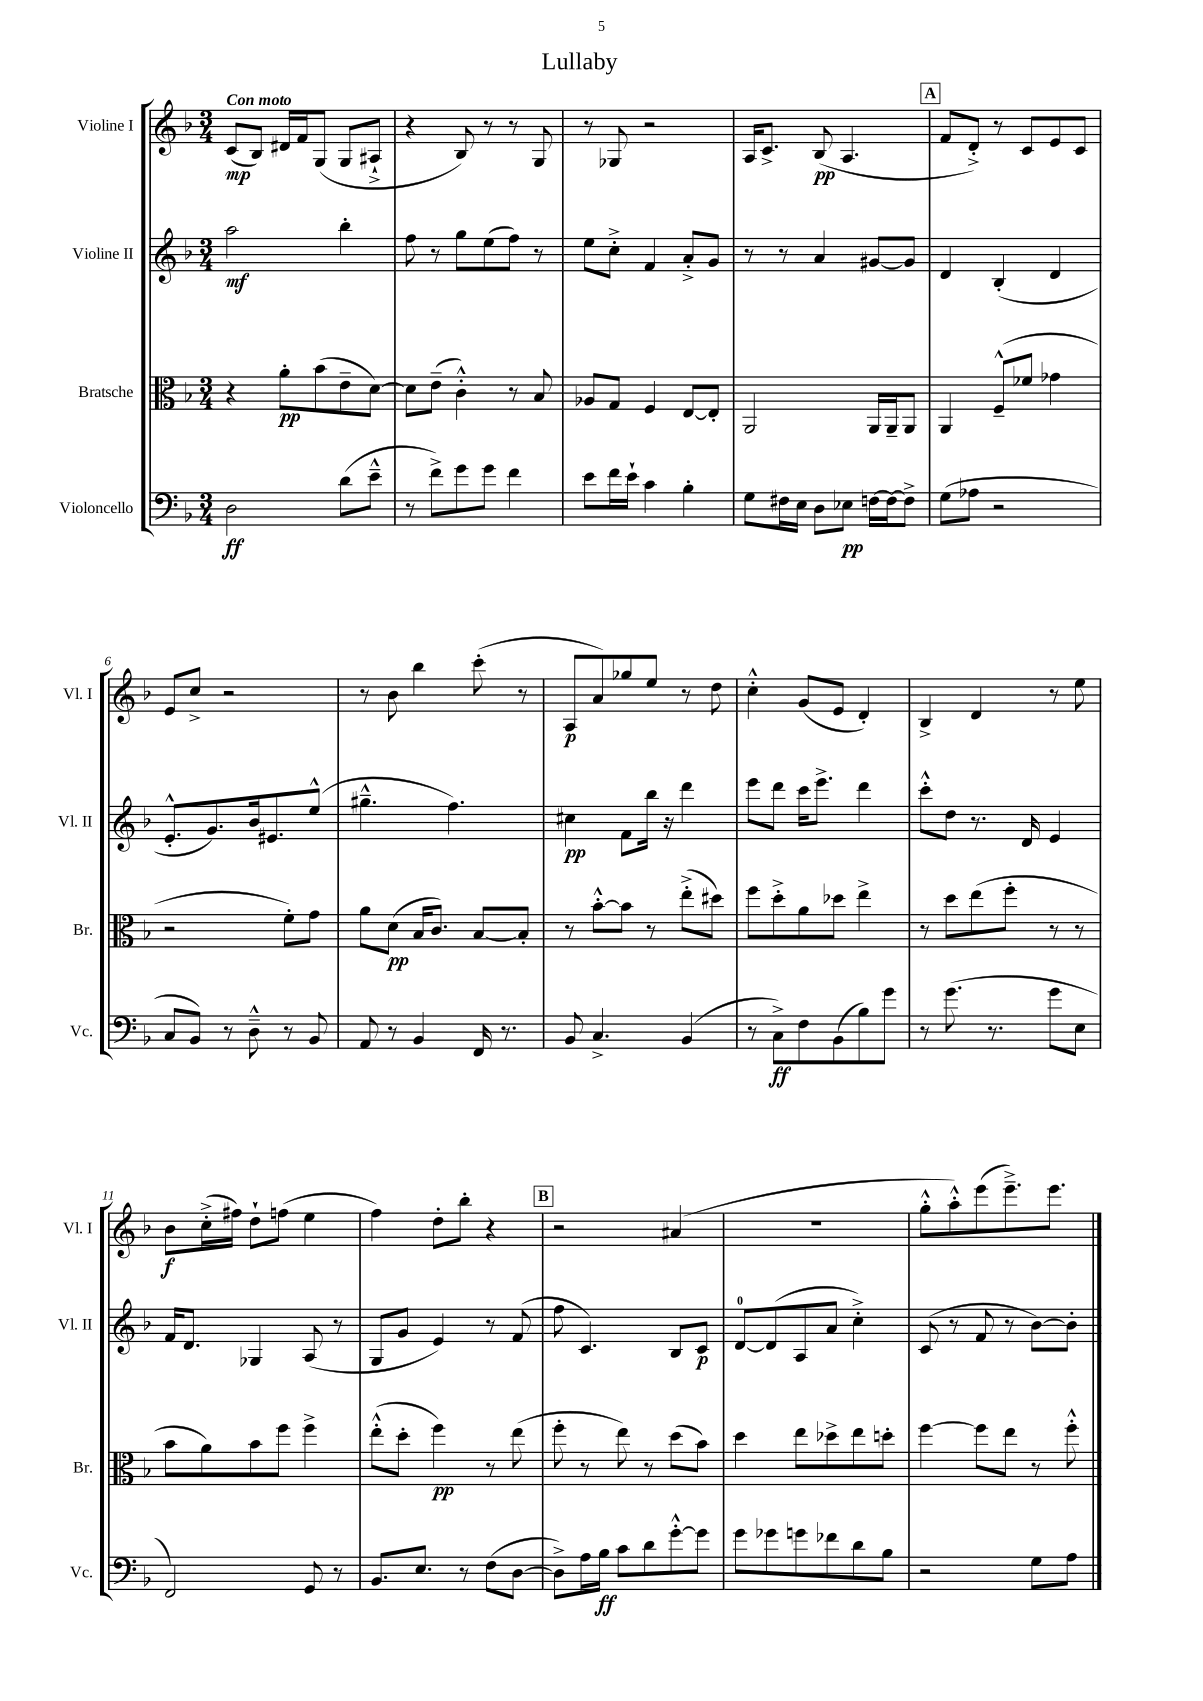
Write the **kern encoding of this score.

**kern	**kern	**kern	**kern
*staff4	*staff3	*staff2	*staff1
*clefF4	*clefC3	*clefG2	*clefG2
*k[b-]	*k[b-]	*k[b-]	*k[b-]
*M3/4	*M3/4	*M3/4	*M3/4
2D	4r	2aa	(8c
.	.	.	8B-)
.	8a'	.	16d#
.	.	.	16f
.	(8b-	.	(8G
(8d	8e~	4bb-'	8G
8e~^^	[8d)	.	8A#`^
=	=	=	=
8r	8d]	8ff	4r
8f^)	(8e~	8r	.
8g	4c'^^)	8gg	8B-)
8g	.	(8ee	8r
4f	8r	8ff)	8r
.	8B-	8r	8G
=	=	=	=
8e	8A-	8ee	8r
16f	8G	8cc'^	8G-
16e`	.	.	.
4c	4F	4f	2r
4B-'	[8E	8a'^	.
.	8E']	8g	.
=	=	=	=
8G	2AA	8r	16A
.	.	.	8.c^
16F#	.	8r	.
16E	.	.	.
8D	.	4a	(8B-
8E-	.	.	4.A
[16F	16AA	[8g#	.
16F_	16AA~	.	.
8F^]	8AA	8g#]	.
=	=	=	=
(8G	4AA	4d	8f
8A-	.	.	8d'^)
2r	(8F~^^	(4B-'	8r
.	8f-	.	8c
.	4g-	4d	8e
.	.	.	8c
=	=	=	=
8C	2r	8.e'^^	8e
8BB-)	.	.	8cc^
.	.	8.g)	.
8r	.	.	2r
8D~^^	.	16b-	.
.	.	8.e#	.
8r	8f')	.	.
8BB-	8g	(8ee^^	.
=	=	=	=
8AA	8a	4.gg#~^^	8r
8r	(8d	.	8b-
4BB-	16B-	.	4bb-
.	8.c)	.	.
.	.	4.ff)	.
16FF	[8B-	.	(8ccc'
8.r	.	.	.
.	8B-']	.	8r
=	=	=	=
8BB-	8r	4cc#	8A
4.C^	[8b-'^^	.	8a)
.	8b-]	8f	8gg-
.	8r	16bb-	8ee
.	.	16r	.
(4BB-	(8ee'^	4ddd	8r
.	8dd#)	.	8dd
=	=	=	=
8r	8ff	8eee	4cc'^^
8C^)	8dd'^	8ddd	.
8F	8a	16ccc	(8g
.	.	8.eee^	.
(8BB-	8dd-	.	8e
8B-)	4ee^	4ddd	4d')
8g	.	.	.
=	=	=	=
8r	8r	8ccc'^^	4B-^
(8.g	8dd	8dd	.
.	(8ee	8.r	4d
8.r	.	.	.
.	8ff'	.	.
.	.	16d	.
8g	8r	4e	8r
8E	8r	.	8ee
=	=	=	=
2FF)	8b-	16f	8b-
.	.	8.d	.
.	8a)	.	(16cc'^
.	.	.	16ff#)
.	8b-	4G-	8dd`
.	8ff	.	(8ff
8GG	4ff^	(8A	4ee
8r	.	8r	.
=	=	=	=
8.BB-	(8ee'^^	8G	4ff)
.	8dd'	8g	.
8.E	.	.	.
.	4ff)	4e)	8dd'
8r	.	.	8bb-'
(8F	8r	8r	4r
[8D	(8ee	(8f	.
=	=	=	=
8D^])	8ff'	8ff	2r
16A	8r	4.c)	.
16B-	.	.	.
8c	8ee)	.	.
8d	8r	.	.
[8g'^^	(8dd	8B-	(4a#
8g]	8b-)	8c	.
=	=	=	=
8g	4dd	[8d	2.r
8g-	.	(8d]	.
8g	8ee	8A	.
8f-	8dd-^	8a	.
8d	8ee	4cc'^)	.
8B-	8dd'	.	.
=	=	=	=
2r	[4ff	(8c	8gg'^^
.	.	8r	8aa'^^)
.	8ff]	8f	(8eee
.	8ee	8r	8.eee~^)
8G	8r	[8b-)	.
.	.	.	8.eee
8A	8ff'^^	8b-']	.
==	==	==	==
*-	*-	*-	*-
